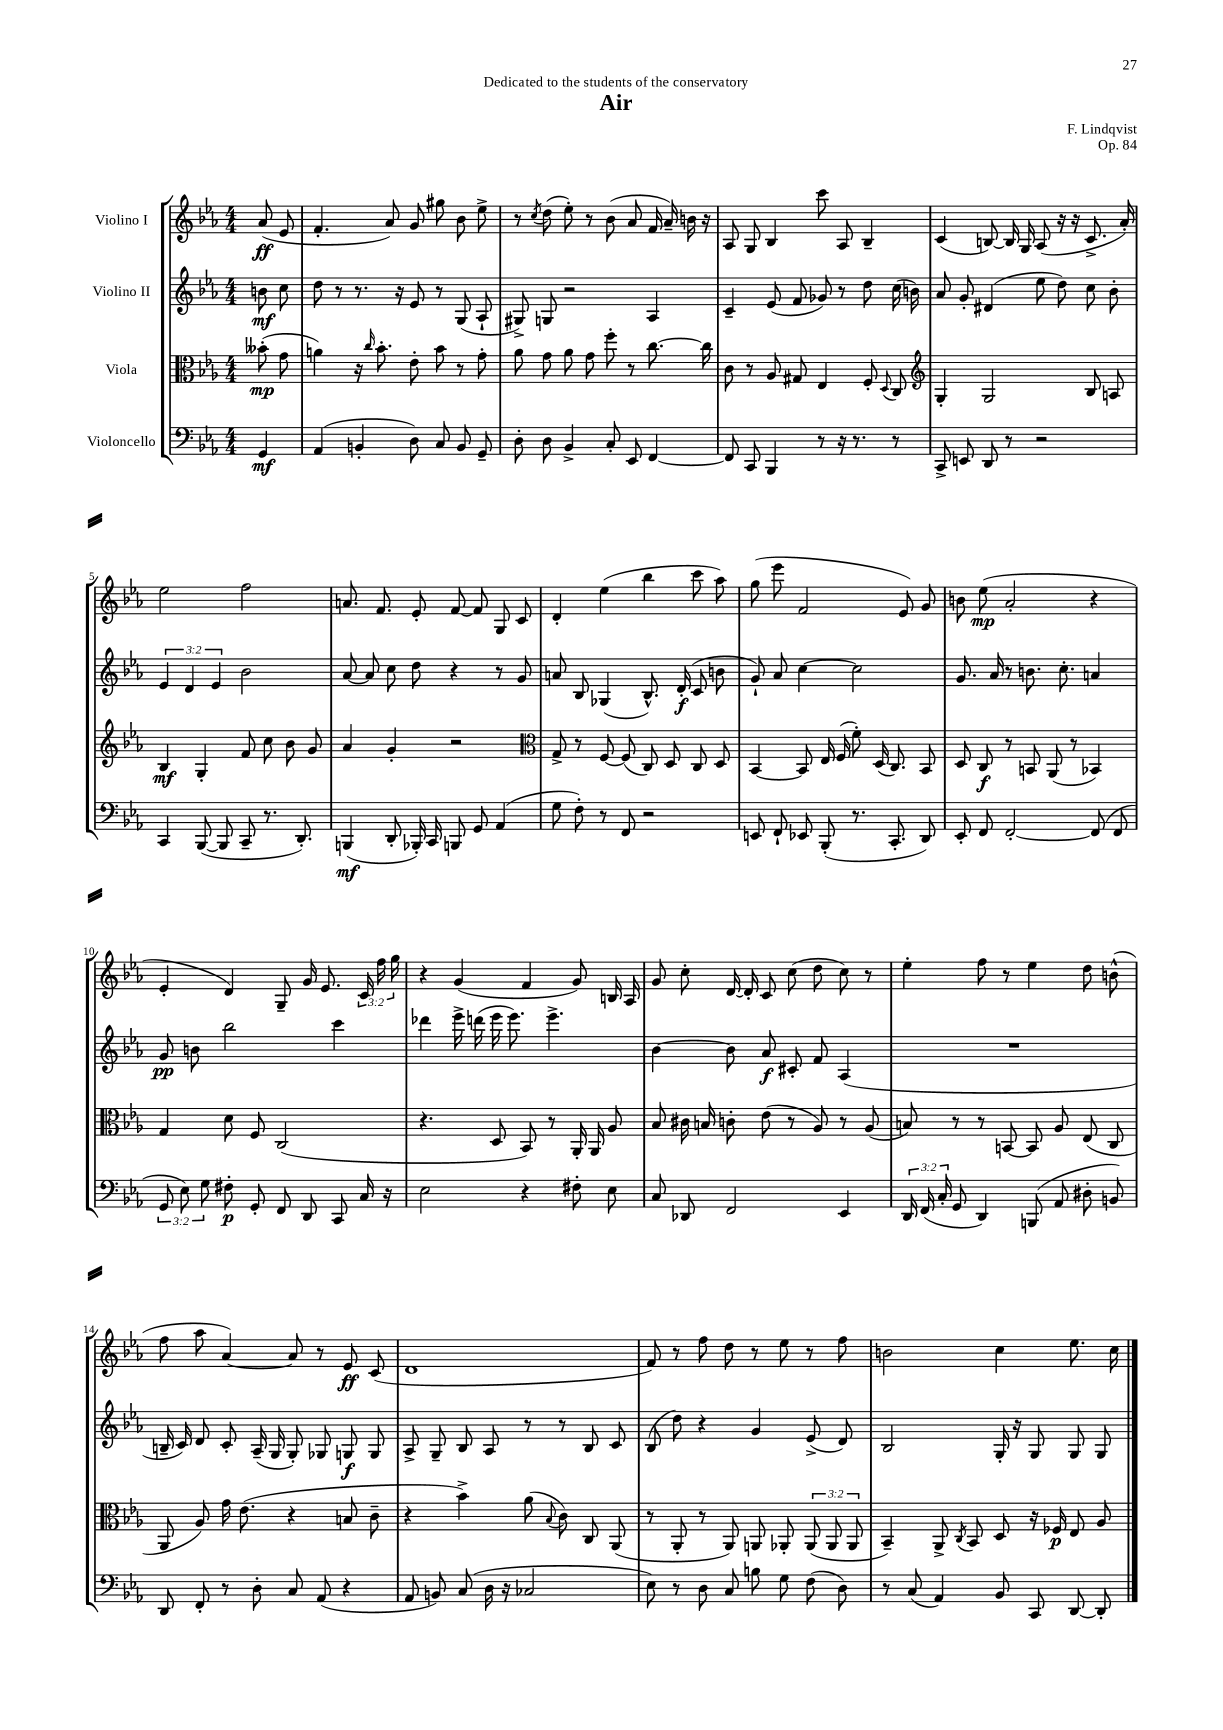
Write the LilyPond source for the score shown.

\header { title = "Air" composer = "F. Lindqvist" dedication = "Dedicated to the students of the conservatory" opus = "Op. 84" }
<<
\new StaffGroup <<
\new Staff = "s0" \with { instrumentName = "Violino I" } {
    \clef treble \key ees \major \numericTimeSignature \time 4/4 \override Staff.TupletNumber.text = #tuplet-number::calc-fraction-text \partial 4
    \autoBeamOff aes'8\ff( ees'8 |
    f'4.-. aes'8) g'8 gis''8 bes'8 ees''8-> |
    r8 \acciaccatura { c''8 } d''8( ees''8-.) r8 bes'8( aes'8 f'16 aes'16--) b'16 r16 |
    aes8 g8 bes4 c'''8 aes8 bes4-- |
    c'4( b8~) b16 g16 aes8( r16 r16 c'8.-> aes'16-.) |
    ees''2 f''2 |
    a'8. f'8. ees'8-. f'8~ f'8 g8 c'8 |
    d'4-. ees''4( bes''4 c'''8 aes''8) |
    g''8( ees'''8 f'2 ees'8) g'8 |
    b'8 ees''8\mp( aes'2-. r4 |
    ees'4-. d'4) g8-- g'16 ees'8. \tuplet 3/2 { c'16 f''16 g''16 } |
    r4 g'4( f'4 g'8) b16 aes16 |
    g'8 c''8-. d'16~ d'16-. c'8 c''8( d''8 c''8) r8 |
    ees''4-. f''8 r8 ees''4 d''8 b'8-^( |
    f''8 aes''8 aes'4~) aes'8 r8 ees'8\ff c'8( |
    d'1 |
    f'8) r8 f''8 d''8 r8 ees''8 r8 f''8 |
    b'2 c''4 ees''8. c''16 \bar "|." |
}
\new Staff = "s1" \with { instrumentName = "Violino II" } {
    \clef treble \key ees \major \numericTimeSignature \time 4/4 \override Staff.TupletNumber.text = #tuplet-number::calc-fraction-text \partial 4
    \autoBeamOff b'8\mf c''8 |
    d''8 r8 r8. r16 ees'8 r8 g8( aes8-! |
    gis8->) g8 r2 aes4 |
    c'4-- ees'8( f'8 ges'8) r8 d''8 c''16( b'16) |
    aes'8 g'8-. dis'4( ees''8 d''8) c''8 bes'8-. |
    \tuplet 3/2 { ees'4 d'4 ees'4 } bes'2 |
    aes'8~ aes'8 c''8 d''8 r4 r8 g'8 |
    a'8 bes8 ges4( bes8.-^) d'16-.\f( c'8 b'8 |
    g'8-!) aes'8 c''4~ c''2 |
    g'8. aes'16 r8 b'8. c''8.-. a'4 |
    g'8\pp b'8 bes''2 c'''4 |
    des'''4 ees'''16-> d'''16( ees'''16 ees'''8.) ees'''4.-> |
    bes'4~ bes'8 aes'8\f cis'8-. f'8 aes4( |
    R1 |
    b16-- c'16) d'8 c'8-. aes16--( g16 g8-.) ges8 g8\f g8 |
    aes8-> g8-- bes8 aes8 r8 r8 bes8 c'8 |
    bes8( d''8) r4 g'4 ees'8->( d'8) |
    bes2 g16-. r16 g8 g8 g8 \bar "|." |
}
\new Staff = "s2" \with { instrumentName = "Viola" } {
    \clef alto \key ees \major \numericTimeSignature \time 4/4 \override Staff.TupletNumber.text = #tuplet-number::calc-fraction-text \partial 4
    \autoBeamOff beses'8-.\mp( g'8 |
    a'4) r16 \grace { c''16 } bes'8.-. ees'8-. bes'8 r8 g'8-. |
    aes'8 g'8 aes'8 g'8 f''8-. r8 c''8.~ c''16 |
    c'8 r8 aes8 gis8 ees4 f8-. \appoggiatura { d8 } c8 |
    \clef treble g4-. g2 bes8 a8 |
    bes4\mf g4-. f'8 c''8 bes'8 g'8 |
    aes'4 g'4-. r2 |
    \clef alto g8-> r8 f8~ f8( c8) d8 c8 d8 |
    bes,4~ bes,8 ees16 f16( f'8-.) d16( c8.) bes,8 |
    d8 c8\f r8 b,8 aes,8( r8 bes,4) |
    g4 d'8 f8 c2( |
    r4. d8 bes,8) r8 aes,16-. aes,16 aes8 |
    bes8 cis'16 b16 c'8-. ees'8( r8 aes8) r8 aes8( |
    b8) r8 r8 b,8~ b,8 aes8 ees8( c8 |
    aes,8 aes8) g'16 ees'8.( r4 b8 c'8-- |
    r4 bes'4->) aes'8( \appoggiatura { bes8 } c'8) c8 aes,8( |
    r8 aes,8-. r8 aes,8) a,8 aes,8-. \tuplet 3/2 { aes,8( aes,8 aes,8 } |
    bes,4--) aes,8-> \acciaccatura { c8 } bes,8 d8 r16 fes16\p ees8 aes8 \bar "|." |
}
\new Staff = "s3" \with { instrumentName = "Violoncello" } {
    \clef bass \key ees \major \numericTimeSignature \time 4/4 \override Staff.TupletNumber.text = #tuplet-number::calc-fraction-text \partial 4
    \autoBeamOff g,4\mf |
    aes,4( b,4-. d8) c8 b,8 g,8-- |
    d8-. d8 bes,4-> c8-. ees,8 f,4~ |
    f,8 c,8 bes,,4 r8 r16 r8. r8 |
    c,8-> e,8 d,8 r8 r2 |
    c,4 bes,,8~( bes,,8 c,8-- r8. d,8.-.) |
    b,,4\mf( d,8-. bes,,16-.) c,16 b,,8 g,8 aes,4( |
    g8 f8-.) r8 f,8 r2 |
    e,8 f,8-! ees,8 bes,,8-.( r8. c,8.-. d,8) |
    ees,8-. f,8 f,2~-. f,8( f,8 |
    \tuplet 3/2 { g,8 ees8) g8 } fis8-.\p g,8-. f,8 d,8 c,8 c16 r16 |
    ees2 r4 fis8-. ees8 |
    c8 des,8 f,2 ees,4 |
    \tuplet 3/2 { d,16 f,16( c16-. } g,8 d,4) b,,8( aes,8 dis8-. b,8) |
    d,8 f,8-. r8 d8-. c8 aes,8( r4 |
    aes,8 b,8) c8( d16 r16 ces2 |
    ees8) r8 d8 c8 b8 g8 f8( d8) |
    r8 c8( aes,4) bes,8 c,8 d,8~ d,8-. \bar "|." |
}
>>
>>
